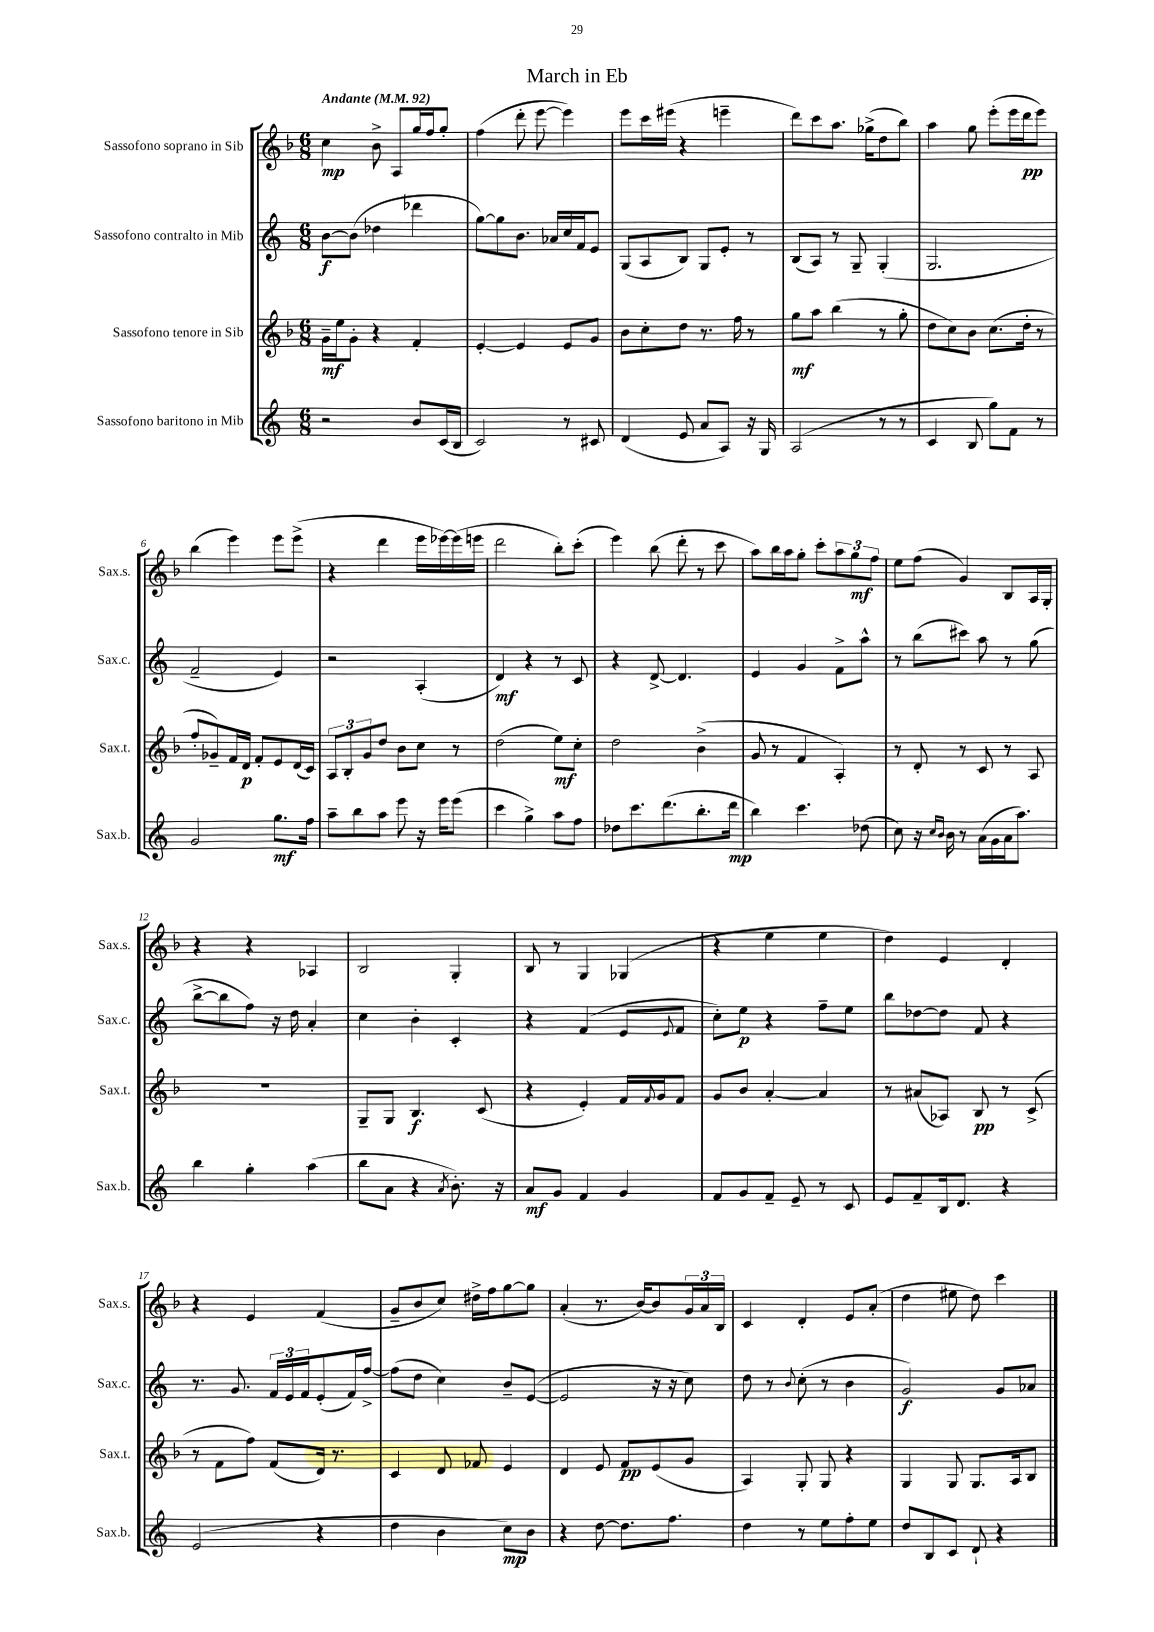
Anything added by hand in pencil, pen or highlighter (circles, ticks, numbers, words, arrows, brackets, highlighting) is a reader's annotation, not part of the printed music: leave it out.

**kern	**kern	**kern	**kern
*staff4	*staff3	*staff2	*staff1
*clefG2	*clefG2	*clefG2	*clefG2
*k[]	*k[b-]	*k[]	*k[b-]
*M6/8	*M6/8	*M6/8	*M6/8
*MM92	*MM92	*MM92	*MM92
2r	16g~	[8b	4cc
.	16ee	.	.
.	8g'	(8b]	.
.	4r	4dd-	8b-^
.	.	.	8A
8b	4f'	4ddd-	16gg
.	.	.	16ff
(16c	.	.	8gg'
16B	.	.	.
=	=	=	=
2c)	[4e'	[8gg)	(4ff
.	.	8gg]	.
.	4e]	8.b	8ddd'
.	.	.	[8eee
.	.	16a-	.
8r	8e	16cc	4eee])
.	.	16f	.
8c#	8g	8e	.
=	=	=	=
(4d	8b-	(8G	8eee
.	8cc'	8A	16ccc
.	.	.	(16eee#
8e	8dd	8B)	4r
8a	8.r	8G	.
8A)	.	8e'	4eee~
.	16ff	.	.
16r	8r	8r	.
16G	.	.	.
=	=	=	=
(2A	8gg	(8B	8ddd)
.	8aa	8A)	8ccc
.	(4bb-	8r	8.aa
.	.	8G~	.
.	.	.	(16gg-^
8r	8r	(4G'	8dd
8r	8gg'	.	8bb-)
=	=	=	=
4c	8dd	2.G	4aa
.	8cc)	.	.
8B	8b-	.	8gg
8gg)	(8.cc	.	(8eee'
8f	.	.	16eee
.	16dd'	.	16ddd
8r	8r	.	8eee)
=	=	=	=
2g	8ff'	2f~	(4bb-
.	8g-~)	.	.
.	16f	.	4eee)
.	16d	.	.
.	8f'	.	.
8.gg	8e	4e)	8eee
.	(16d	.	(8eee^
16ff	16c)	.	.
=	=	=	=
8aa~	12A	2r	4r
.	12B-'	.	.
8bb	.	.	.
.	12g	.	.
8aa	8dd	.	4ddd
8eee	8b-	.	.
16r	8cc	(4A'	16eee
16eee	.	.	[16eee-)
(8eee	8r	.	(16eee-]
.	.	.	16eee
=	=	=	=
4ccc	(2dd	4d)	2ddd
4gg^)	.	4r	.
8aa	8ee)	8r	8bb-')
8ff	8cc'	8c	(8ccc'
=	=	=	=
8dd-	2dd	4r	4eee)
8.ccc	.	.	.
.	.	[8d^	(8bb-
(8.ddd	.	.	.
.	.	4.d]	8ddd'
8.bb'	(4b-^	.	8r
.	.	.	8ccc
16ddd	.	.	.
=	=	=	=
4bb)	8g	4e	8aa)
.	8r	.	16bb-
.	.	.	16aa
4.ccc	4f	4g	8gg'
.	.	.	8ccc'
.	4A')	8f^	12aa
.	.	.	12gg
(8dd-	.	8aa^^	.
.	.	.	12ff
=	=	=	=
8cc)	8r	8r	8ee
16r	8d'	(8bb	(8ff
16qqcc	.	.	.
16qqb	.	.	.
16b	.	.	.
8r	8r	8ccc#)	4g)
(16a	8c	8aa	.
16g	.	.	.
16a	8r	8r	8B-
8.aa)	.	.	.
.	8A	(8gg	16A
.	.	.	16G'
=	=	=	=
4bb	2.r	[8bb^	4r
.	.	8bb]	.
4gg'	.	8ff)	4r
.	.	16r	.
.	.	16dd	.
(4aa	.	4a'	4A-
=	=	=	=
8bb	8G~	4cc	2B-
8a	8G	.	.
4r	4.B-	4b'	.
8qa	.	.	.
8.b')	.	4c'	4G'
.	(8c	.	.
16r	.	.	.
=	=	=	=
8a	4r	4r	8B-
8g	.	.	8r
4f	4e')	(4f	4G
4g	16f	8e	(4G-
.	8qqf	.	.
.	16g	.	.
.	.	8qqe	.
.	8f	8f	.
=	=	=	=
8f	8g	8cc')	4r
8g	8b-	8ee	.
8f~	[4a'	4r	4ee
8e~	.	.	.
8r	4a]	8ff~	4ee
8c	.	8ee	.
=	=	=	=
8e	8r	8bb	4dd)
8f~	(8a#	[8dd-	.
16B	8A-)	8dd-]	4e
8.d	.	.	.
.	8B-	8f	.
4r	8r	4r	4d'
.	(8c^	.	.
=	=	=	=
(2e	8r	8.r	4r
.	8f	.	.
.	.	8.g	.
.	8ff)	.	4e
.	(8f	24f	.
.	.	24e	.
.	.	24f	.
4r	16d)	(8e'	(4f
.	8.r	.	.
.	.	16f)	.
.	.	[16ff^	.
=	=	=	=
4dd	4c	(8ff]	8g~
.	.	8dd	8b-
4b	8d	4cc)	8cc)
.	8f-	.	16dd#^
.	.	.	16ff
8cc)	4e	8b~	[8gg
8b	.	([8e	8gg]
=	=	=	=
4r	4d	2e]	(4a'
[8dd	8e	.	8.r
8.dd]	8f	.	.
.	.	.	[16b-)
.	(8e	16r	8b-]
8.ff	.	16r	.
.	8g	8cc)	24g
.	.	.	24a
.	.	.	24B-
=	=	=	=
4dd	4A)	8dd	4c
.	.	8r	.
.	.	8qqb	.
8r	8G'	(8cc'	4d'
8ee	8G	8r	.
8ff'	4r	4b	8e
8ee	.	.	(8a'
=	=	=	=
8dd	4G	2g)	4dd
8B	.	.	.
8c	8G	.	8ee#
8d`	8.G	.	8dd)
4r	.	8g	4ccc
.	16A	.	.
.	8B-	8a-	.
==	==	==	==
*-	*-	*-	*-
